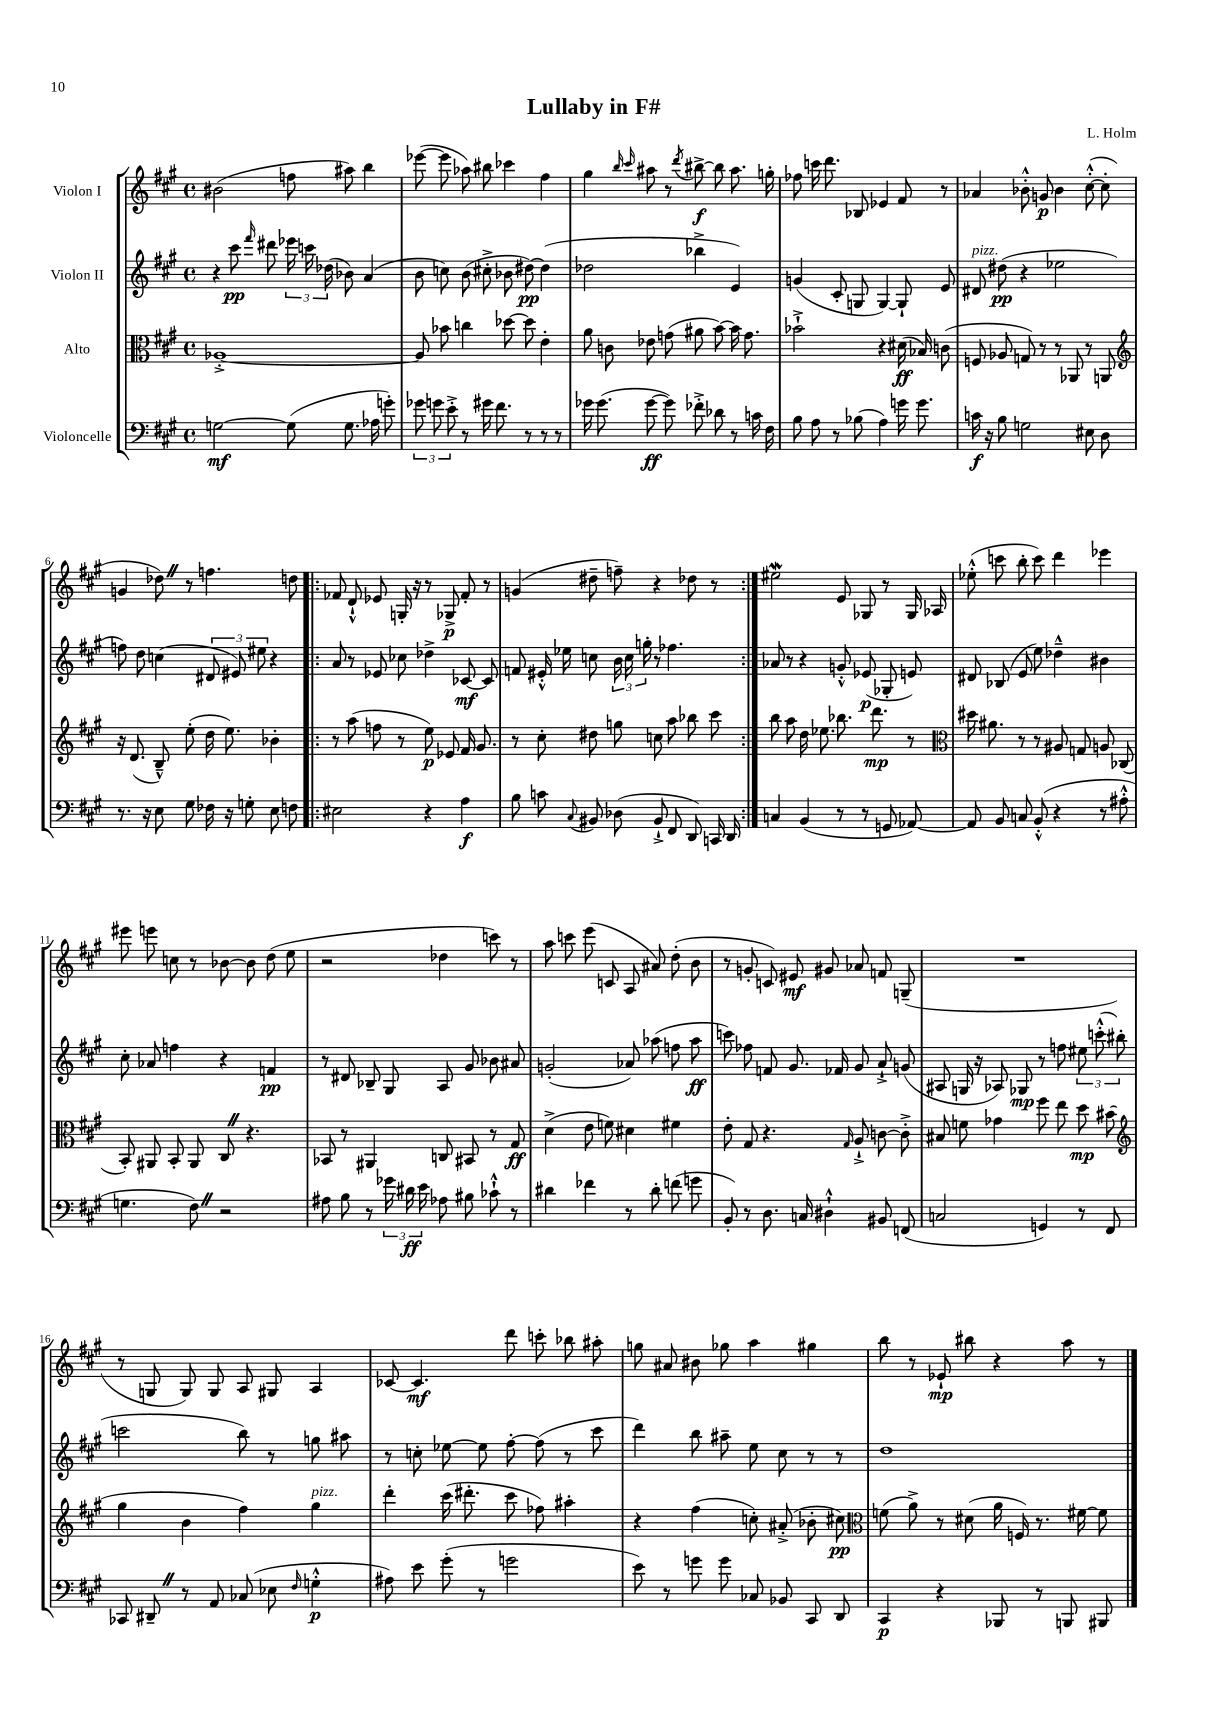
\header { title = "Lullaby in F#" composer = "L. Holm" }
<<
\new StaffGroup <<
\new Staff = "s0" \with { instrumentName = "Violon I" } {
    \clef treble \key a \major \defaultTimeSignature \time 4/4
    \autoBeamOff bis'2( f''8 ais''8) b''4 |
    ees'''8~( ees'''8 aes''8) bis''8 ces'''4 fis''4 |
    gis''4 \grace { b''16 cis'''16 } ais''8 r8 \acciaccatura { d'''8 } bis''8~->\f bis''8 ais''8. g''16-. |
    fes''8 c'''16 d'''8. bes8 ees'4 fis'8 r8 |
    aes'4 bes'8-.-^ g'8\p bes'4 cis''8~-.-^( cis''8-. |
    g'4 des''8) \once \override BreathingSign.text = \markup { \musicglyph "scripts.caesura.straight" } \breathe r8 f''4. d''8 |
    \repeat volta 2 { fes'8 d'8-!-^ ees'8 g16-. r16 r8 ges8->\p fes'8-. r8 |
    g'4( dis''8-- f''8--) r4 des''8 r8 | }
    eis''2\mordent e'8 ges8 r8 ges16 aes16 |
    ees''8-.-^( c'''8 b''8-. c'''8) d'''4 ees'''4 |
    eis'''8 e'''8 c''8 r8 bes'8~ bes'8 d''8( e''8 |
    r2 des''4 c'''8) r8 |
    a''8 c'''8 e'''8( c'8 a8 ais'8) d''8-.( b'8 |
    r8 g'8-. c'8) eis'8\mf gis'8 aes'8 f'8 g8--( |
    R1 |
    r8 g8 g8) g8 a8 gis8 a4 |
    ces'8~ ces'4.\mf d'''8 c'''8-. bes''8 ais''8-. |
    g''8 ais'8 bis'8 ges''8 a''4 gis''4 |
    b''8 r8 ees'8-!\mp bis''8 r4 a''8 r8 \bar "|." |
}
\new Staff = "s1" \with { instrumentName = "Violon II" } {
    \clef treble \key a \major \defaultTimeSignature \time 4/4
    \autoBeamOff r4 cis'''8\pp \grace { fis'''16 } dis'''8 \tuplet 3/2 { ees'''16 c'''16 des''16( } bes'8) a'4( |
    b'8 c''8) b'8( cis''8-.-> bes'8 dis''8~\pp) dis''4( |
    des''2 bes''4-> e'4) |
    g'4( cis'8-. g8 g4~) g8-! e'8 |
    dis'8^\markup { \italic "pizz." } dis''8\pp( r4 ees''2 |
    f''8) d''8 c''4( \tuplet 3/2 { dis'8 eis'8) eis''8 } r4 |
    \repeat volta 2 { a'8 r8 ees'8 ces''8 des''4-> ces'8~\mf ces'8 |
    f'8 eis'16-.-^ ees''16 c''8 \tuplet 3/2 { b'16 c''16 g''16-. } r8 fes''4. | }
    aes'8 r8 r4 g'8-.-^ ees'8\p( ges8-. e'8) |
    dis'8 bes8( e'8 e''8) des''4---^ bis'4 |
    cis''8-. aes'8 f''4 r4 f'4\pp |
    r8 dis'8 bes8-- gis8 a8 gis'8 bes'8 ais'8 |
    g'2-.( aes'8) aes''8( f''8 aes''8\ff |
    c'''8) fes''8 f'8 gis'8. fes'16 gis'8 a'8-!-> g'8( |
    ais8 g16 r16 aes8) ges8\mp r8 f''8 \tuplet 3/2 { eis''8 c'''8-.-^( bis''8-. } |
    c'''2 b''8) r8 g''8 ais''8 |
    r8 c''8-. ees''8~ ees''8 fis''8~-. fis''8( r8 cis'''8 |
    d'''4) b''8 ais''8-- e''8 cis''8 r8 r8 |
    d''1 \bar "|." |
}
\new Staff = "s2" \with { instrumentName = "Alto" } {
    \clef alto \key a \major \defaultTimeSignature \time 4/4
    \autoBeamOff aes1~-.-> |
    aes8 bes'8 c''4 des''8~ des''8 e'4-. |
    a'8 c'8 ees'8 g'8( ais'8 b'8~) b'16 g'8. |
    bes'2-!-> r4 dis'16\ff( bes16) c'8( |
    f8 aes8 g8) r8 r8 aes,8 r8 a,8 |
    \clef treble r16 d'8.( b8---^) e''8-.( d''16 e''8.) bes'4-. |
    \repeat volta 2 { r8 a''8( f''8 r8 e''8\p) ees'8 fis'16 gis'8. |
    r8 cis''8-. dis''8 g''8 c''8 a''8 bes''8 cis'''8 | }
    b''8 a''8 d''16 ees''8. bes''8. d'''8.\mp r8 |
    \clef alto dis''16 ais'8. r8 r8 ais8 g8 a8 ces8( |
    b,8-.) ais,8 b,8-. ais,8 cis8 \once \override BreathingSign.text = \markup { \musicglyph "scripts.caesura.straight" } \breathe r4. |
    bes,8 r8 ais,4 c8 bis,8 r8 gis8\ff |
    d'4->( e'8 f'8) dis'4 fis'4 |
    e'8-. gis8 r4. \grace { gis16 } a8-!-> c'8~ c'8-.-> |
    bis8 f'8 ges'4 fis''8 e''8 d''8\mp bis'8( |
    \clef treble gis''4 b'4 fis''4) gis''4^\markup { \italic "pizz." } |
    d'''4-. cis'''16( dis'''8.-. cis'''8 fes''8) ais''4-. |
    r4 fis''4( c''8-.) ais'8-.->( bes'8-. cis''8\pp) |
    \clef alto f'8( a'8->) r8 dis'8( a'16 f16) r8. fis'16~ fis'8 \bar "|." |
}
\new Staff = "s3" \with { instrumentName = "Violoncelle" } {
    \clef bass \key a \major \defaultTimeSignature \time 4/4
    \autoBeamOff g2~\mf g8( g8. aes16 g'8-.) |
    \tuplet 3/2 { ges'8 g'8 e'8-.-> } r8 gis'16 fis'8. r8 r8 r8 |
    ges'16 ges'8.( ges'8~\ff ges'8) fes'8-.-> des'8 r8 c'16 fis16 |
    b8 a8 r8 bes8( a4) g'16 g'8. |
    c'16\f r16 b8 g2 eis8 d8 |
    r8. r16 e8 gis8 fes16 r16 g8-. e8 f8 |
    \repeat volta 2 { eis2 r4 a4\f |
    b8 c'8 \appoggiatura { cis8 } bis,8 des8( bis,8-!-> fis,8 d,8) c,16 d,16 | }
    c4 b,4( r8 r8 g,8 aes,8~) |
    aes,8 b,8 c8 b,8-.-^( r4 r8 ais8-.-^ |
    g4. fis8) \once \override BreathingSign.text = \markup { \musicglyph "scripts.caesura.straight" } \breathe r2 |
    ais8 b8 r8 \tuplet 3/2 { ges'16 dis'16\ff e'16 } aes8 bis8 ces'8-!-^ r8 |
    dis'4 fes'4 r8 dis'8-. f'8( g'8 |
    b,8-.) r8 d8. c16 dis4-!-^ bis,8 f,8( |
    c2 g,4) r8 fis,8 |
    ces,8 dis,8-- \once \override BreathingSign.text = \markup { \musicglyph "scripts.caesura.straight" } \breathe r8 a,8 ces8( ees8 \grace { fis16 } g4-.-^\p |
    ais8) e'8 gis'8-.( r8 g'2 |
    e'8) r8 g'8 g'8 ces8 bes,8 cis,8 d,8 |
    cis,4\p r4 bes,,8 r8 b,,8 bis,,8 \bar "|." |
}
>>
>>
